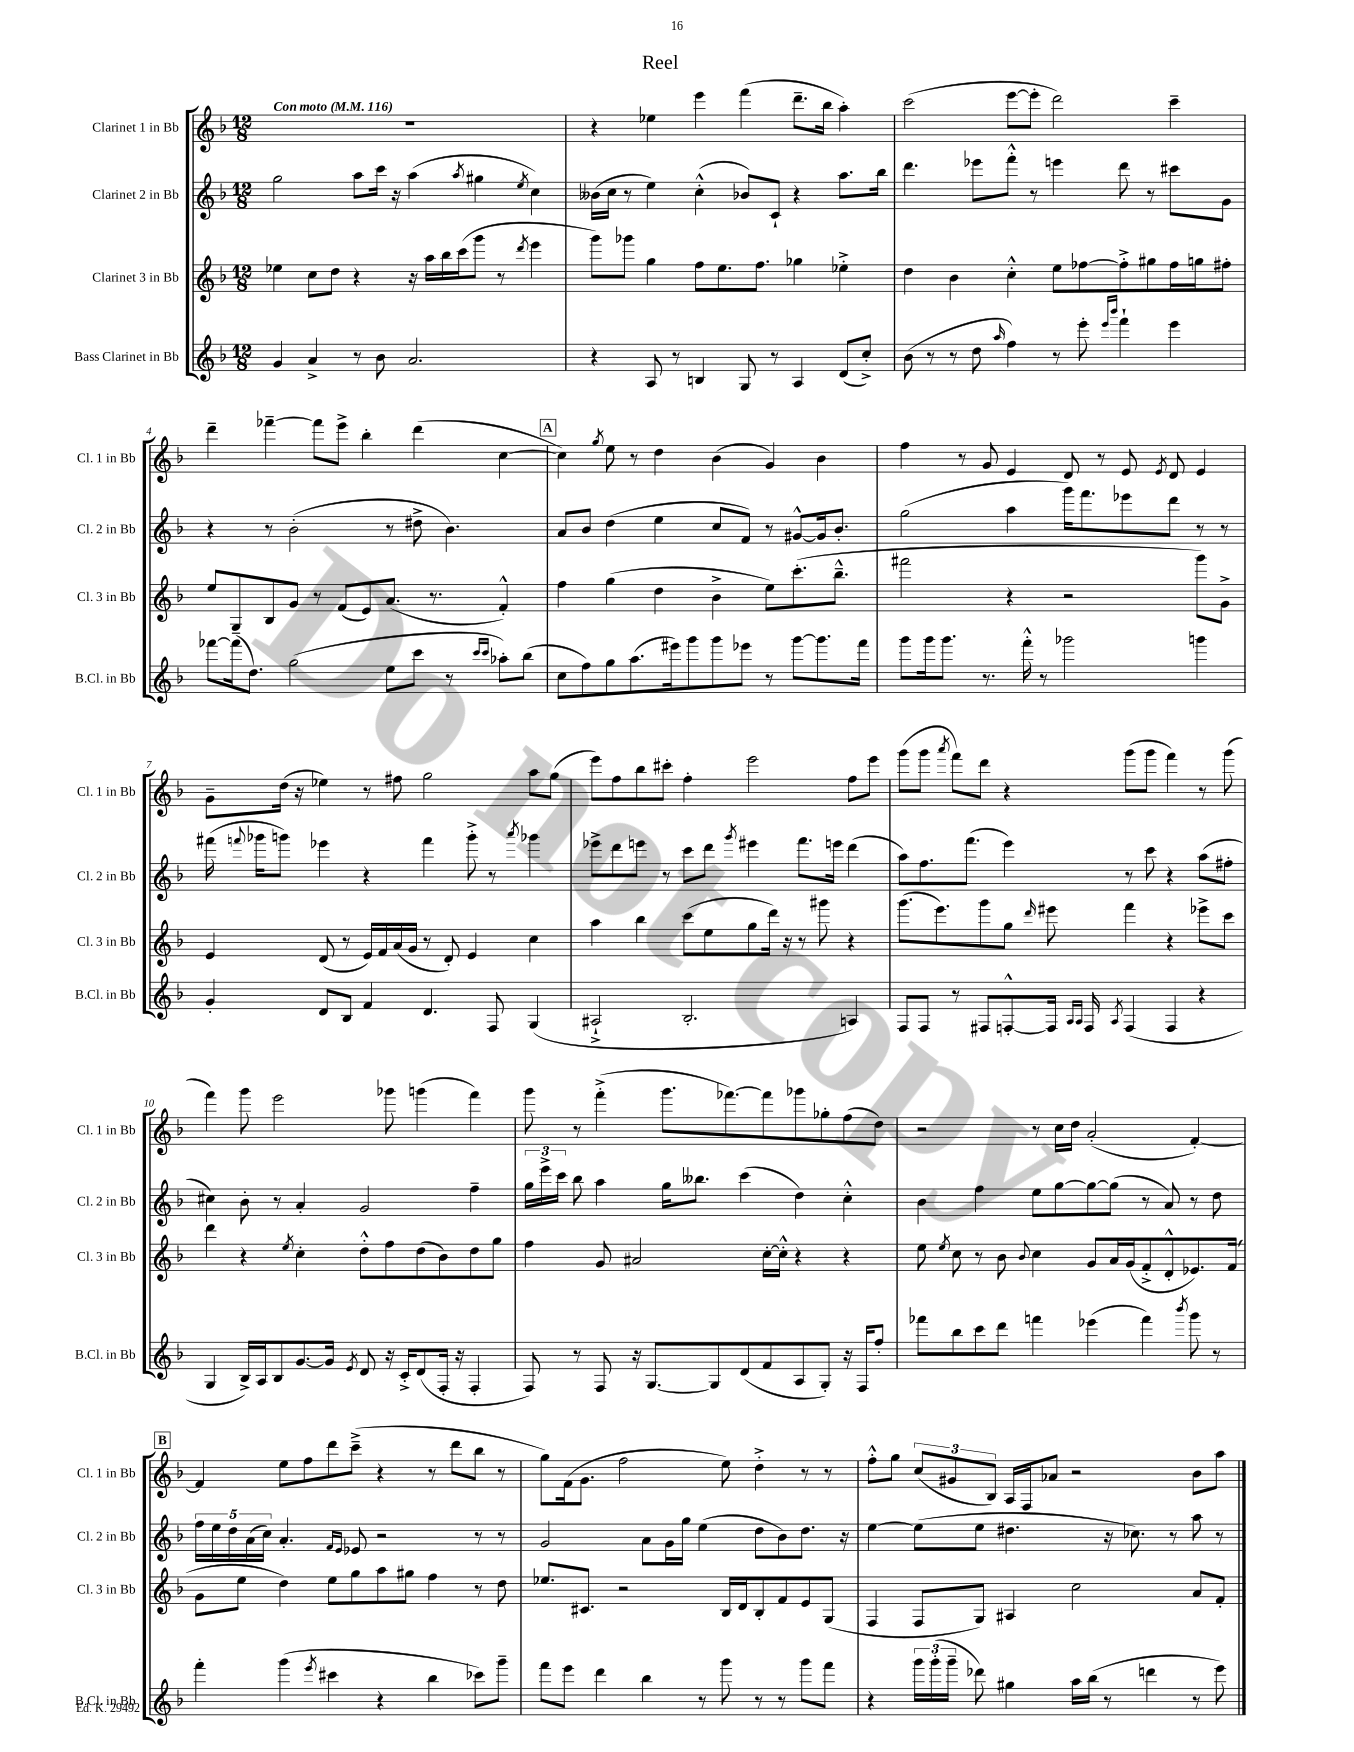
\header { title = "Reel" }
<<
\new StaffGroup <<
\new Staff = "s0" \with { instrumentName = "Clarinet 1 in Bb" shortInstrumentName = "Cl. 1 in Bb" } {
    \clef treble \key f \major \numericTimeSignature \time 12/8 \tempo "Con moto" 4 = 116
    \autoBeamOff R1. |
    r4 ees''4 e'''4 f'''4( d'''8.[-- bes''16] a''4-.) |
    c'''2( e'''8[~ e'''8]-. d'''2) c'''4-- |
    d'''4-- fes'''4~-- fes'''8[ e'''8]-> bes''4-. d'''4( c''4~ |
    \mark \markup { \box "A" } c''4) \acciaccatura { g''8 } e''8 r8 d''4 bes'4( g'4) bes'4 |
    f''4 r8 g'8 e'4 d'8 r8 e'8 \acciaccatura { e'8 } d'8 e'4 |
    g'8[-- d''16]( r16 ees''4) r8 fis''8 g''2 a''8[ g''8]( |
    e'''8[) f''8 bes''8 cis'''8]-. f''4-. e'''2 f''8[ e'''8] |
    g'''8[( g'''8] \acciaccatura { a'''8 } f'''8[) d'''8] r4 g'''8[( g'''8] f'''4) r8 g'''8( |
    f'''4) g'''8 e'''2 ges'''8 g'''4( f'''4) |
    g'''8 r8 f'''4-.->( g'''8.[ fes'''8.~) fes'''8 ges'''8 ges''8-. f''8( d''8]) |
    r2 r8 c''16[ d''16] a'2-.( f'4~-.) |
    \mark \markup { \box "B" } f'4 e''8[ f''8 d'''8 c'''8]--->( r4 r8 d'''8[ bes''8] r8 |
    g''8[) f'16( g'8.] f''2 e''8) d''4-.-> r8 r8 |
    f''8[-.-^ g''8] \tuplet 3/2 { c''8[( gis'8 bes8]) } a16[ f16 aes'8] r2 bes'8[ a''8] \bar "|." |
}
\new Staff = "s1" \with { instrumentName = "Clarinet 2 in Bb" shortInstrumentName = "Cl. 2 in Bb" } {
    \clef treble \key f \major \numericTimeSignature \time 12/8
    \autoBeamOff g''2 a''8[ c'''16] r16 a''4( \acciaccatura { a''8 } gis''4 \acciaccatura { e''8 } c''4) |
    beses'16[( c''16] r8 e''4) c''4-.-^( bes'8[) c'8]-! r4 a''8.[ bes''16] |
    d'''4. ees'''8[ f'''8]-.-^ r8 e'''4 d'''8 r8 cis'''8[ g'8] |
    r4 r8 bes'2-.( r8 dis''8-> bes'4.) |
    \mark \markup { \box "A" } a'8[ bes'8] d''4( e''4 c''8[ f'8]) r8 gis'8[~-^ gis'16 bes'8.]-. |
    g''2( a''4 g'''16[) f'''8. ees'''8 d'''8] r8 r8 |
    fis'''16( \appoggiatura { f'''8 } ges'''16[ g'''8]) ees'''4 r4 f'''4 g'''8-.-> r8 \acciaccatura { a'''8 } ges'''4 |
    ees'''8[-> d'''8 e'''8] r8 c'''8[ d'''8] \acciaccatura { g'''8 } eis'''4 f'''8.[ e'''16] d'''4( |
    a''8[) f''8. f'''8.]( e'''4) r8 c'''8 r4 a''8[( fis''8]-. |
    cis''4) bes'8-. r8 a'4-. g'2 f''4-- |
    \tuplet 3/2 { g''16[ e'''16-> c'''16] } bes''8 a''4 g''16[ beses''8.] c'''4( d''4) c''4-.-^ |
    bes'4 f''4 e''8[ g''8~ g''8~ g''8]( r8 a'8) r8 d''8 |
    \mark \markup { \box "B" } \tuplet 5/4 { f''16[ e''16 d''16 a'16( c''16]) } a'4.-. \grace { f'16[ e'16] } ees'8 r2 r8 r8 |
    g'2 a'8[ g'16 g''16] e''4( d''8[ bes'8) d''8.] r16 |
    e''4~ e''8[( e''8] dis''4. r16 ces''8.) r8 a''8 r8 \bar "|." |
}
\new Staff = "s2" \with { instrumentName = "Clarinet 3 in Bb" shortInstrumentName = "Cl. 3 in Bb" } {
    \clef treble \key f \major \numericTimeSignature \time 12/8
    \autoBeamOff ees''4 c''8[ d''8] r4 r16 a''16[ bes''16 c'''16( g'''8] r8 \acciaccatura { d'''8 } e'''4 |
    g'''8[) ges'''8] g''4 f''8[ e''8. f''8.] ges''4 ees''4-.-> |
    d''4 bes'4 c''4-.-^ e''8[ fes''8~ fes''8-.-> gis''8 fes''16 g''16 fis''8]-. |
    e''8[ g8-- bes8 g'8] r8 f'8[( e'8) a'8.]( r8. f'4-.-^) |
    \mark \markup { \box "A" } f''4 g''4( d''4 bes'4-> e''8[) c'''8.-.( bes''8.]---^ |
    fis'''2 r4 r2 g'''8[) g'8]-> |
    e'4 d'8( r8 e'16[) f'16 a'16( g'16] r8 d'8-.) e'4 c''4 |
    a''4 bes''4 c'''8[( e''8 g''8 d'''16]) r16 r8 gis'''8 r4 |
    g'''8.[( e'''8.) g'''8 g''8] \grace { d'''16 } eis'''8 f'''4 r4 ees'''8[-> c'''8] |
    d'''4 r4 \acciaccatura { e''8 } c''4-. d''8[-.-^ f''8 d''8( bes'8) d''8 g''8] |
    f''4 g'8 ais'2 c''16[~-. c''16]-.-^ r4 r4 |
    e''8 \acciaccatura { e''8 } c''8 r8 bes'8 \appoggiatura { bes'8 } c''4 g'8[ a'16 g'16( f'8-.-> d'8-.-^ ees'8.) f'16]( |
    \mark \markup { \box "B" } g'8[ e''8] d''4) e''8[ g''8 a''8 gis''8] f''4 r8 d''8 |
    ees''8.[ cis'8.] r2 bes16[ d'16 bes8-. f'8 e'8 g8]( |
    f4 f8[ g8]) ais4 c''2 a'8[ f'8]-. \bar "|." |
}
\new Staff = "s3" \with { instrumentName = "Bass Clarinet in Bb" shortInstrumentName = "B.Cl. in Bb" } {
    \clef treble \key f \major \numericTimeSignature \time 12/8
    \autoBeamOff g'4 a'4-> r8 bes'8 a'2. |
    r4 a8 r8 b4 g8 r8 a4 d'8[( c''8]-.->) |
    bes'8( r8 r8 d''8 \grace { a''16 } f''4) r8 e'''8-. \grace { e'''16[ bes'''16] } f'''4-! e'''4 |
    fes'''8[~ fes'''16( d''8.]) g''2( e''8[ c'''8] r8 \grace { c'''16[ c'''16] } aes''8[-.) bes''8]( |
    \mark \markup { \box "A" } c''8[ f''8) g''8 a''8.( eis'''16) g'''8 g'''8 ees'''8] r8 g'''8[~ g'''8. f'''16] |
    g'''8[ g'''16 g'''8.] r8. f'''16-.-^ r8 ges'''2 g'''4 |
    g'4-. d'8[ bes8] f'4 d'4. f8 g4( |
    ais2-!-> bes2.-. a4) |
    f8[ f8] r8 fis8[ f8~-.-^ f16] \grace { a16[ a16] } f16 \acciaccatura { a8 } f4( f4 r4 |
    g4 bes16[->) a16 bes8 g'8.~ g'16] \acciaccatura { e'8 } d'8 r16 c'16[-.-> d'8( f16]-. r16 f4-. |
    f8) r8 f8 r16 g8.[~ g8 d'8( f'8 a8 g8]-.) r16 f16[ f''8]-. |
    fes'''8[ bes''8 c'''8 d'''8] f'''4 ees'''4( f'''4) \acciaccatura { bes'''8 } g'''8 r8 |
    \mark \markup { \box "B" } f'''4-. g'''4( \acciaccatura { e'''8 } cis'''4 r4 bes''4 ces'''8[) g'''8]-- |
    f'''8[ e'''8] d'''4 bes''4 r8 g'''8 r8 r8 g'''8[ f'''8] |
    r4 \tuplet 3/2 { g'''16[ g'''16-.( g'''16]-- } des'''8) gis''4 a''16[ bes''16]( r8 d'''4 r8 e'''8) \bar "|." |
}
>>
>>
